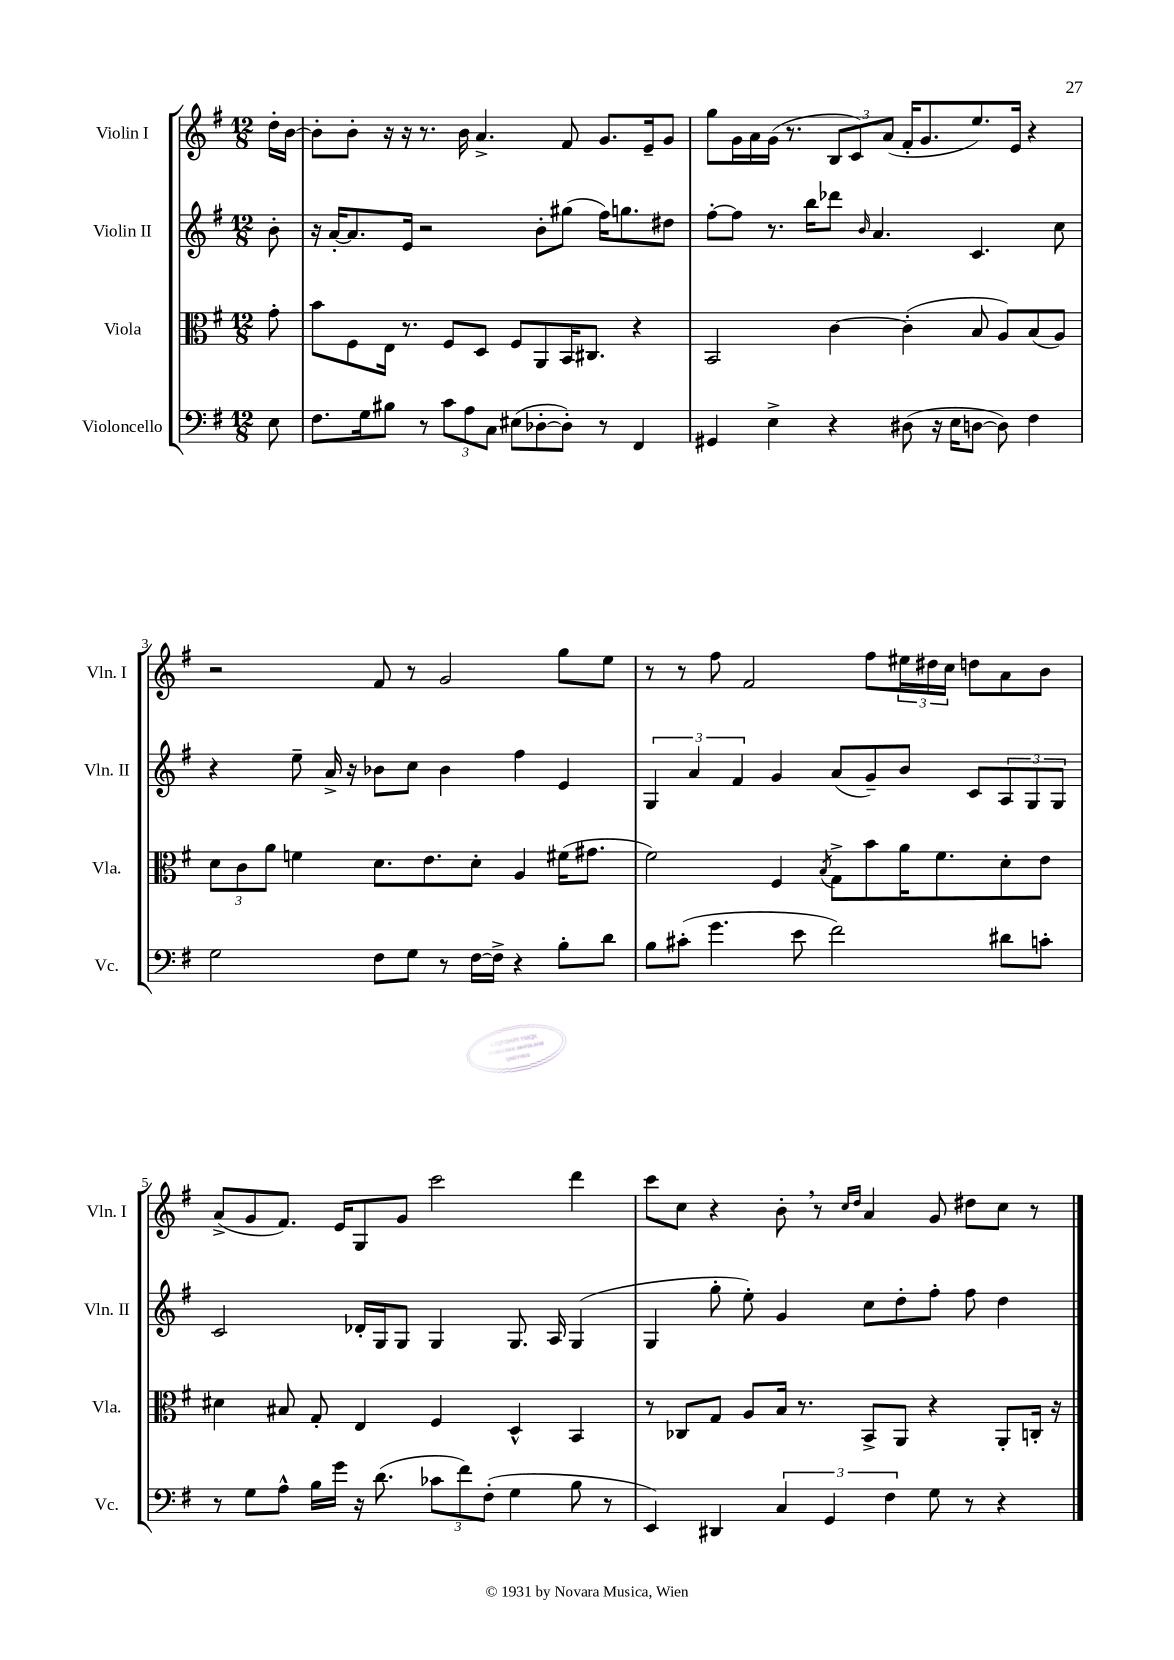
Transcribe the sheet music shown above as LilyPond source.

<<
\new StaffGroup <<
\new Staff = "s0" \with { instrumentName = "Violin I" shortInstrumentName = "Vln. I" } {
    \clef treble \key g \major \numericTimeSignature \time 12/8 \partial 8
    d''16-. b'16~ |
    b'8-. b'8-. r16 r16 r8. b'16 a'4.-> fis'8 g'8. e'16-- g'8 |
    g''8 g'16 a'16 g'16( r8. \tuplet 3/2 { b8 c'8) a'8( } fis'16-. g'8. e''8.) e'16 r4 |
    r2 fis'8 r8 g'2 g''8 e''8 |
    r8 r8 fis''8 fis'2 fis''8 \tuplet 3/2 { eis''16 dis''16 c''16 } d''8 a'8 b'8 |
    a'8->( g'8 fis'8.) e'16 g8 g'8 c'''2 d'''4 |
    c'''8 c''8 r4 b'8-. \breathe r8 \grace { c''16 d''16 } a'4 g'8 dis''8 c''8 r8 \bar "|." |
}
\new Staff = "s1" \with { instrumentName = "Violin II" shortInstrumentName = "Vln. II" } {
    \clef treble \key g \major \numericTimeSignature \time 12/8 \partial 8
    b'8-. |
    r16 a'16~-. a'8. e'16 r2 b'8-. gis''8( fis''16) g''8. dis''8 |
    fis''8~-. fis''8 r8. b''16 des'''8 \grace { b'16 } a'4. c'4. c''8 |
    r4 e''8-- a'16-> r16 bes'8 c''8 bes'4 fis''4 e'4 |
    \tuplet 3/2 { g4 a'4 fis'4 } g'4 a'8( g'8--) b'8 c'8 \tuplet 3/2 { a8 g8 g8 } |
    c'2 des'16-. g16 g8 g4 g8. a16 g4( |
    g4 g''8-. e''8-.) g'4 c''8 d''8-. fis''8-. fis''8 d''4 \bar "|." |
}
\new Staff = "s2" \with { instrumentName = "Viola" shortInstrumentName = "Vla." } {
    \clef alto \key g \major \numericTimeSignature \time 12/8 \partial 8
    g'8-. |
    b'8 fis8 e16 r8. fis8 d8 fis8 a,8 b,16 cis8. r4 |
    b,2 c'4~ c'4-.( b8 a8) b8( a8) |
    \tuplet 3/2 { d'8 c'8 a'8 } f'4 d'8. e'8. d'8-. a4 fis'16( gis'8. |
    fis'2) fis4 \acciaccatura { b8 } g8-> b'8 a'16 fis'8. d'8-. e'8 |
    dis'4 bis8 g8-. e4 fis4 d4-^ b,4 |
    r8 ces8 g8 a8 b16 r8. b,8-> a,8 r4 a,8-. c16-. r16 \bar "|." |
}
\new Staff = "s3" \with { instrumentName = "Violoncello" shortInstrumentName = "Vc." } {
    \clef bass \key g \major \numericTimeSignature \time 12/8 \partial 8
    e8 |
    fis8. g16 bis8 r8 \tuplet 3/2 { c'8 a8 c8 } eis8( des8~-. des8-.) r8 fis,4 |
    gis,4 e4-> r4 dis8( r16 e16 d8~ d8) fis4 |
    g2 fis8 g8 r8 fis16~ fis16-> r4 b8-. d'8 |
    b8 cis'8-.( g'4. e'8 fis'2) dis'8 c'8-. |
    r8 g8 a8-^ b16 g'16 r16 d'8.( \tuplet 3/2 { ces'8 fis'8) fis8-.( } g4 b8 r8 |
    e,4) dis,4 \tuplet 3/2 { c4 g,4 fis4 } g8 r8 r4 \bar "|." |
}
>>
>>
